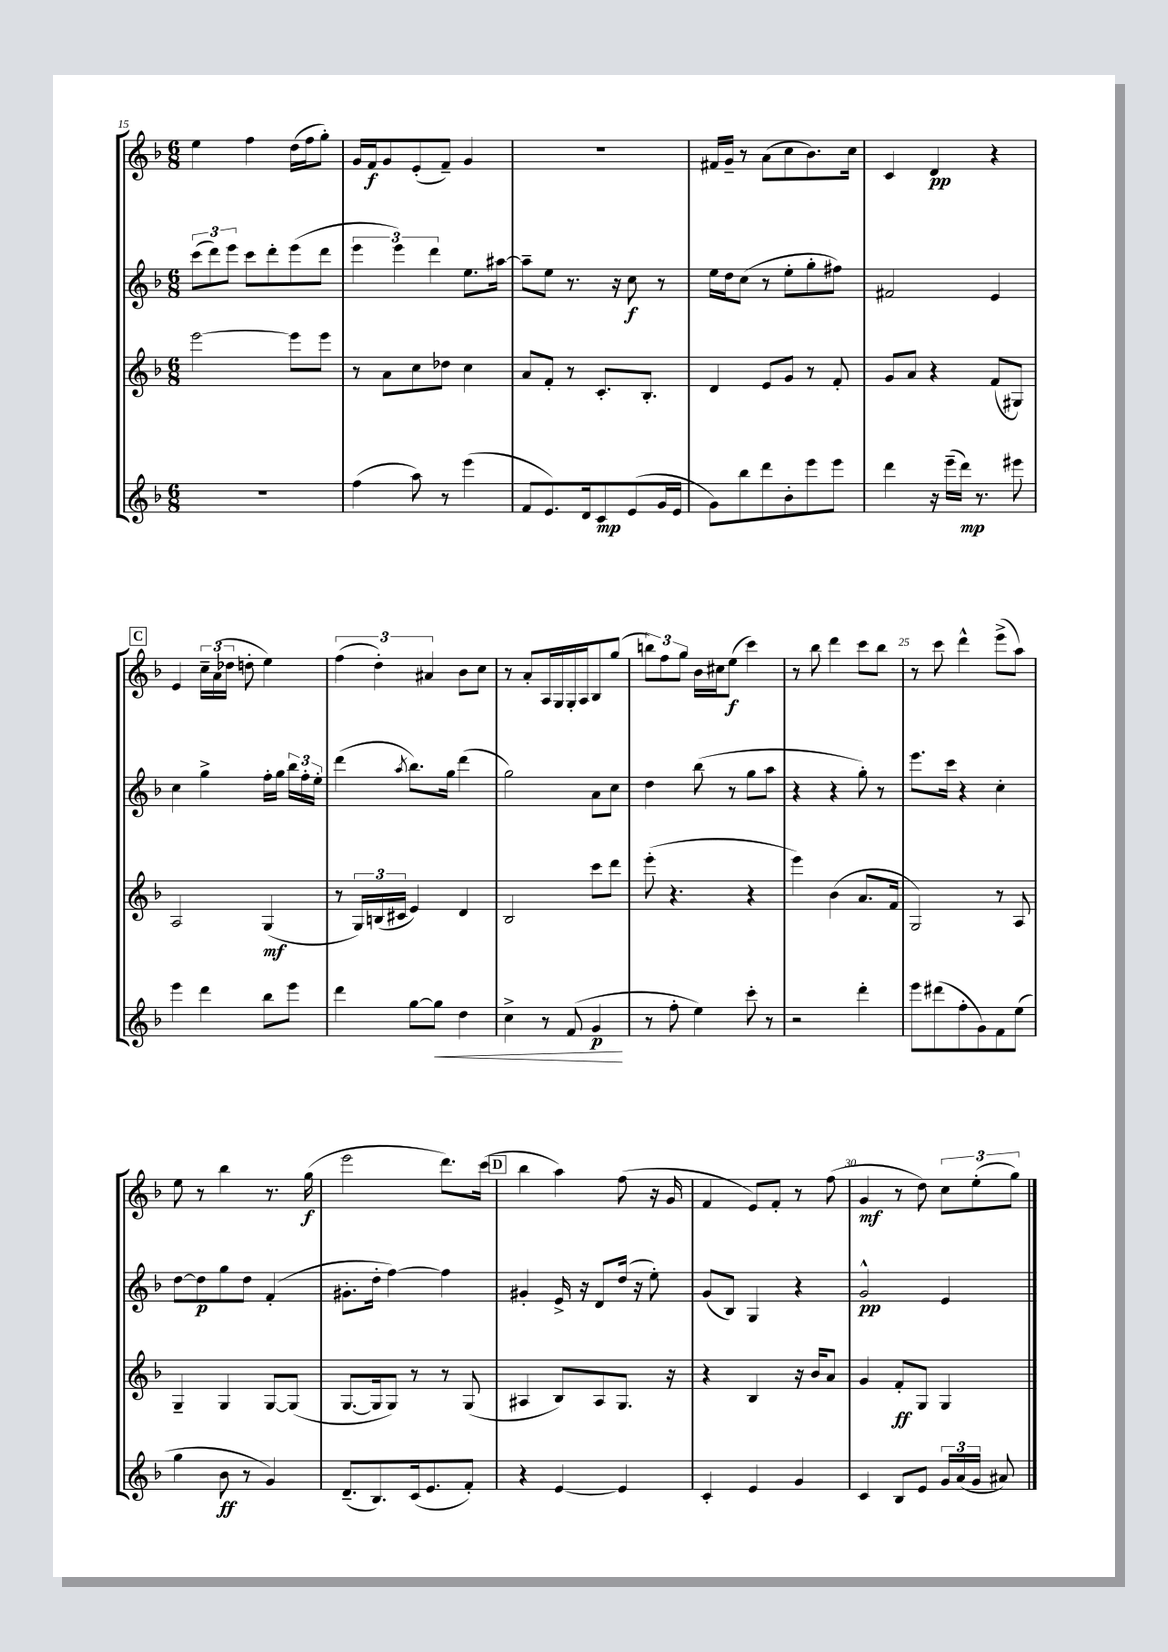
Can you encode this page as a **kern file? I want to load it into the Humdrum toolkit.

**kern	**kern	**kern	**kern
*staff4	*staff3	*staff2	*staff1
*clefG2	*clefG2	*clefG2	*clefG2
*k[b-]	*k[b-]	*k[b-]	*k[b-]
*M6/8	*M6/8	*M6/8	*M6/8
2.r	[2eee\	(12ccc\L	4ee\
.	.	12ddd\)	.
.	.	12eee\J	.
.	.	8ccc\L	4ff\
.	.	8ddd'\	.
.	8eee\]L	(8eee\	(16dd\LL
.	.	.	16ff\J
.	8eee\J	8ddd\J	8gg'\J)
=	=	=	=
(4ff\	8r	6eee\	16g/LL
.	.	.	16f/J
.	8a\L	.	8g/
.	.	6eee\)	.
8aa\)	8cc\	.	(8e'/
.	.	6ddd\	.
8r	8dd-\J	.	8f~/J)
(4eee\	4cc\	8.ee\L	4g/
.	.	[16aa#\Jk	.
=	=	=	=
8f/L	8a/L	8aa#~\]L	2.r
8.e/)	8f'/J	8ee\J	.
.	8r	8.r	.
16d/k	.	.	.
8c/	8.c'/L	.	.
.	.	16r	.
(8e/	.	8cc\	.
.	8.B-'/J	.	.
16g/L	.	8r	.
16e/JJ	.	.	.
=	=	=	=
8g\L)	4d/	16ee\LL	16f#/LL
.	.	16dd\J	16g~/JJ
8bb-\	.	(8cc\J	8r
8ddd\	8e/L	8r	(8a\L
8b-'\	8g/J	8ee'\L	8cc\
8eee\	8r	8gg'\	8.b-\)
8eee\J	8f'/	8ff#\J)	.
.	.	.	16cc\Jk
=	=	=	=
4ddd\	8g/L	2f#/	4c/
.	8a/J	.	.
16r	4r	.	4d/
(16eee~\LL	.	.	.
16ddd\JJ)	.	.	.
8.r	.	.	.
.	(8f/L	4e/	4r
8eee#\	8G#/J)	.	.
=	=	=	=
4eee\	2A/	4cc\	4e/
4ddd\	.	4gg^\	24cc~\LL
.	.	.	(24a\
.	.	.	24dd-\JJ
.	.	.	8dd'\
8bb-\L	(4G/	16ff'\LL	4ee\)
.	.	16gg\JJ	.
8eee\J	.	24bb-\LL	.
.	.	24ff'\	.
.	.	24ee'\JJ	.
=	=	=	=
4ddd\	8r	(4ddd\	(6ff\
.	24G/LL)	.	.
.	(24B/	.	6dd'\)
.	24c#/JJ	.	.
.	.	8qaa/	.
[8gg\L	4e/)	8.bb-\L)	.
.	.	.	6a#/
8gg\]J	.	.	.
.	.	16gg\Jk	.
4dd\	4d/	(4ddd\	8b-\L
.	.	.	8cc\J
=	=	=	=
4cc^\	2B-/	2gg\)	8r
.	.	.	8a'/L
8r	.	.	16A/L
.	.	.	16G/
(8f/	.	.	16G'/
.	.	.	16A/J
4g/	8ccc\L	8a\L	8B-/
.	8ddd\J	8cc\J	(8gg/J
=	=	=	=
8r	(8eee'\	4dd\	12bb\L)
.	.	.	12ff\
8ff'\	4.r	.	.
.	.	.	12gg\J
4ee\)	.	(8bb-\	16b-\LL
.	.	.	16cc#\J
.	.	8r	(8ee\J
8ccc'\	4r	8gg\L	4ccc\)
8r	.	8aa\J	.
=	=	=	=
2r	4eee\)	4r	8r
.	.	.	8bb-\
.	(4b-\	4r	4ddd\
4ddd'\	8.a/L	8gg'\)	8ccc\L
.	.	8r	8bb-\J
.	16f/Jk	.	.
=	=	=	=
8eee\L	2G/)	8.eee\L	8r
(8ddd#\	.	.	8ccc\
.	.	16ccc\Jk	.
8ff'\	.	4r	4ddd^^\
8g\)	.	.	.
8f\	8r	4cc'\	(8eee^\L
(8ee\J	8A/	.	8aa\J)
=	=	=	=
4gg\	4G~/	[8dd\L	8ee\
.	.	8dd\]	8r
8b-\	4G/	8gg\	4bb-\
8r	.	8dd\J	.
4g/)	[8G/L	(4f'/	8.r
.	(8G/]J	.	.
.	.	.	(16gg\
=	=	=	=
(8.d~/L	[8.G/L	8.g#'\L	2eee\
8.B-/)	16G/]k	16dd'\Jk	.
.	8G/J)	[4ff\)	.
(16c/k	8r	.	.
8.e/	.	.	.
.	8r	4ff\]	8.ddd\L)
8f'/J)	(8G/	.	.
.	.	.	(16ccc\Jk
=	=	=	=
4r	4A#/	4g#'/	4bb-\
[4e/	8B-/L)	16e^/	4aa\)
.	.	16r	.
.	8A#/	8d/L	.
4e/]	8.G/J	(16dd/Jk	(8ff\
.	.	16r	.
.	.	8ee'\)	16r
.	16r	.	16g/
=	=	=	=
4c'/	4r	(8g/L	4f/
.	.	8B-/J)	.
4e/	4B-/	4G/	8e/L)
.	.	.	8f'/J
4g/	16r	4r	8r
.	16b-/LK	.	.
.	8a/J	.	(8ff\
=	=	=	=
4c/	4g/	2g^^/	4g/
8B-/L	8f'/L	.	8r
8e/J	8G/J	.	8dd\)
24g/LL	4G/	4e/	12cc\L
(24a/	.	.	.
24g/JJ	.	.	(12ee'\
8a#/)	.	.	.
.	.	.	12gg\J)
==	==	==	==
*-	*-	*-	*-
